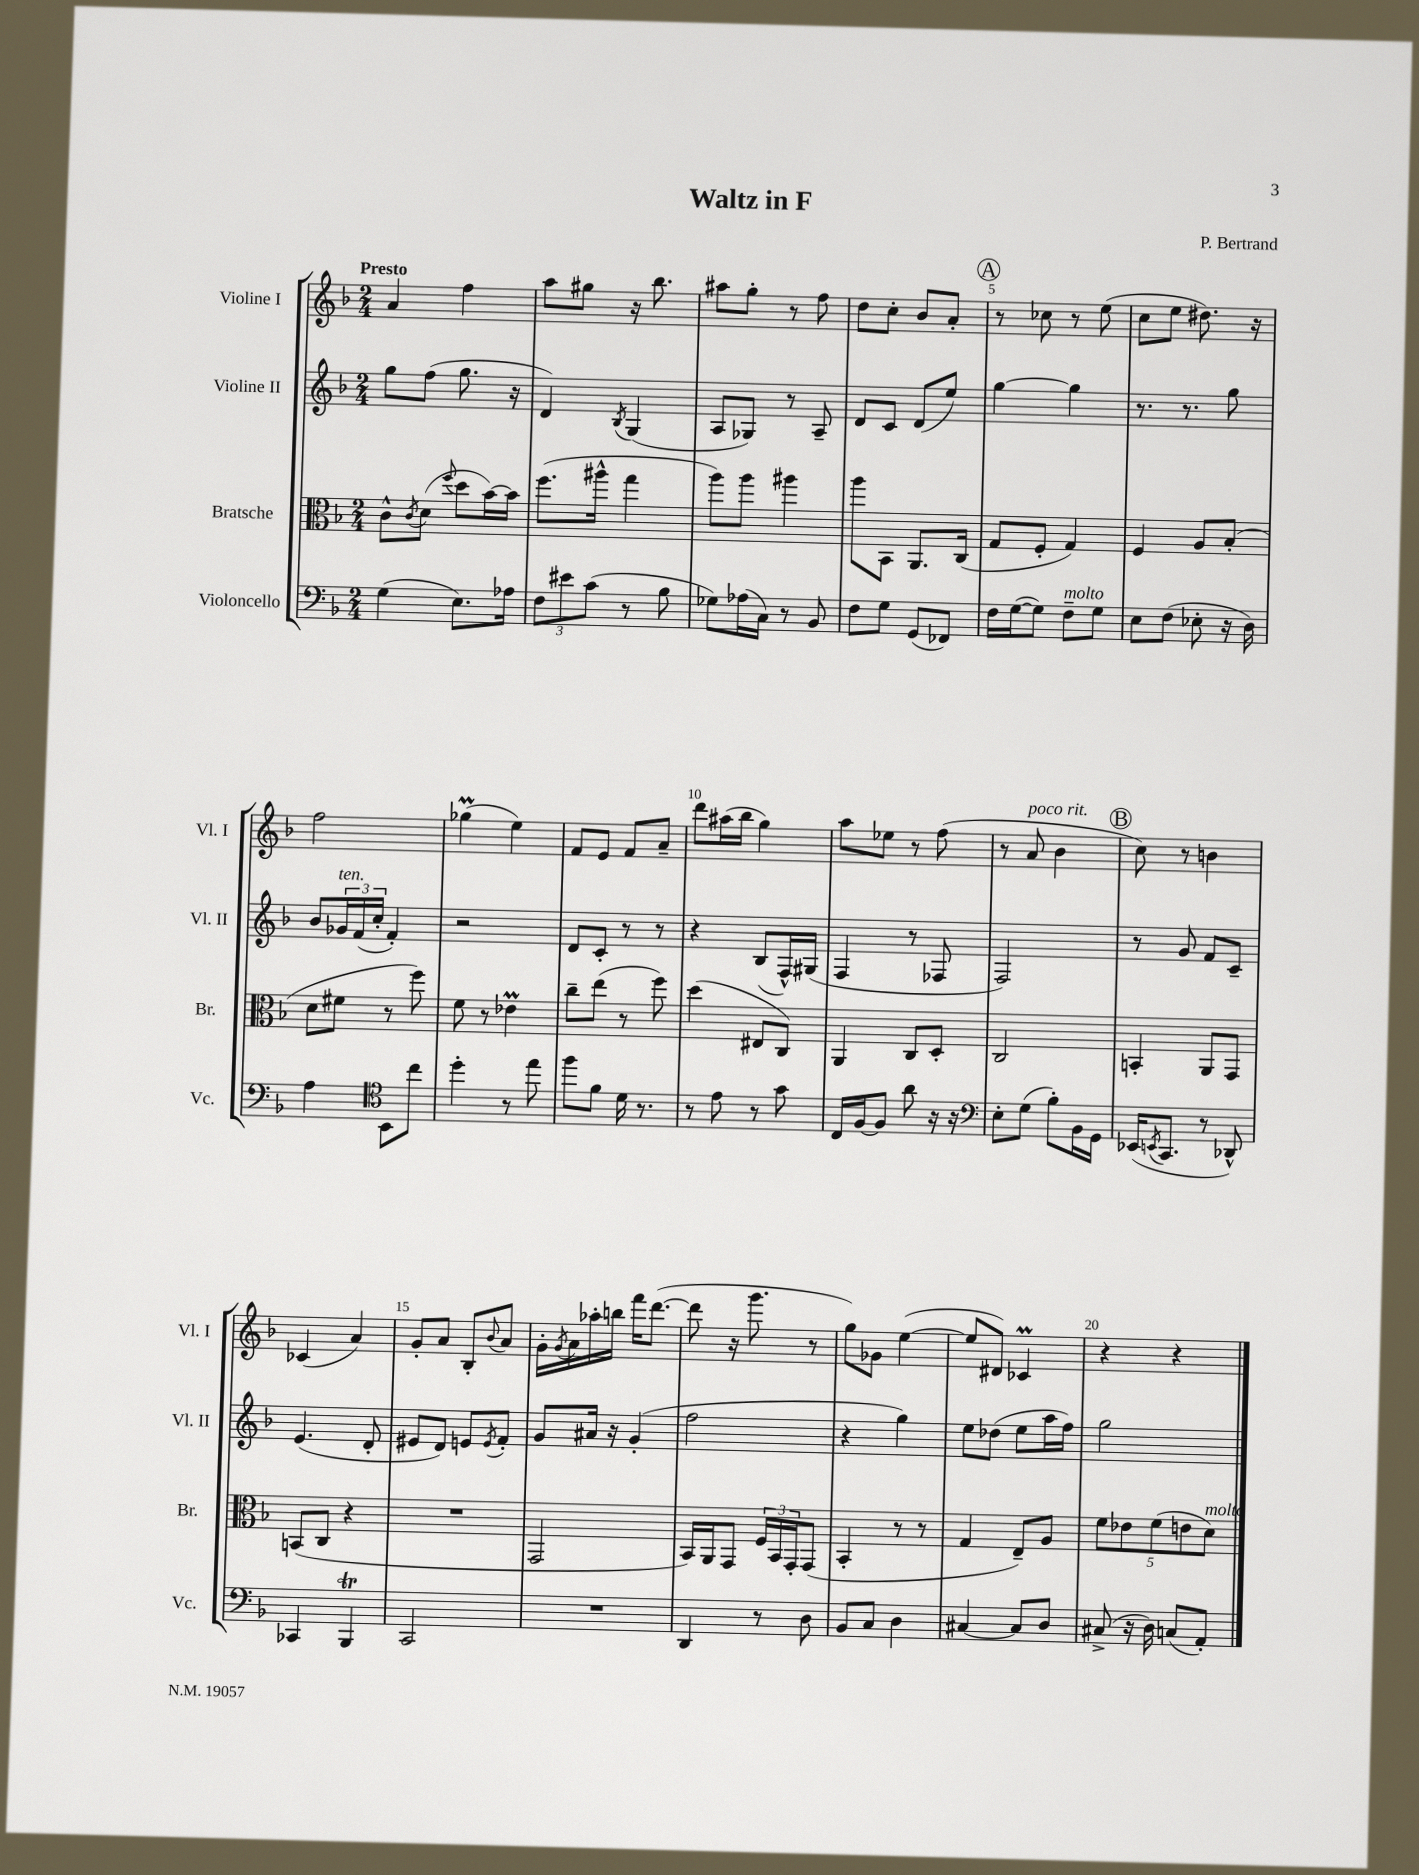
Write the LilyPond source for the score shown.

\header { title = "Waltz in F" composer = "P. Bertrand" }
<<
\new StaffGroup <<
\new Staff = "s0" \with { instrumentName = "Violine I" shortInstrumentName = "Vl. I" } {
    \clef treble \key f \major \numericTimeSignature \time 2/4 \tempo "Presto"
    a'4 f''4 |
    a''8 gis''8 r16 bes''8. |
    ais''8 g''8-. r8 f''8 |
    d''8 c''8-. bes'8 a'8-. |
    \mark \markup { \circle "A" } r8 ces''8 r8 e''8( |
    c''8 e''8 dis''8.) r16 |
    f''2 |
    ges''4\prall( e''4) |
    f'8 e'8 f'8 a'8-- |
    d'''8 ais''16( bes''16 g''4) |
    a''8 ees''8 r8 f''8( |
    r8 a'8^\markup { \italic "poco rit." } bes'4 |
    \mark \markup { \circle "B" } c''8) r8 b'4 |
    ces'4( a'4) |
    g'8-. a'8 bes8-. \appoggiatura { bes'8 } a'8 |
    g'16-. \acciaccatura { g'8 } a'16 aes''16-. b''16 f'''16 d'''8.~( |
    d'''8 r16 g'''8. r8 |
    g''8) ges'8 e''4~( |
    e''8 dis'8) ces'4\prall |
    r4 r4 \bar "|." |
}
\new Staff = "s1" \with { instrumentName = "Violine II" shortInstrumentName = "Vl. II" } {
    \clef treble \key f \major \numericTimeSignature \time 2/4
    g''8 f''8( g''8. r16 |
    d'4) \acciaccatura { bes8 } g4( |
    a8 ges8) r8 a8-- |
    d'8 c'8 d'8( e''8) |
    \mark \markup { \circle "A" } g''4~ g''4 |
    r8. r8. g''8 |
    bes'8 \tuplet 3/2 { ges'16^\markup { \italic "ten." } f'16( c''16-. } f'4-.) |
    r2 |
    d'8 c'8-. r8 r8 |
    r4 bes8( f16-^) gis16( |
    f4 r8 fes8 |
    f2) |
    \mark \markup { \circle "B" } r8 g'8 f'8 c'8-- |
    e'4.( d'8-. |
    eis'8 d'8) e'8 \acciaccatura { e'8 } f'8-. |
    g'8 ais'16 r16 g'4-.( |
    f''2 |
    r4 g''4) |
    e''8 des''8( e''8 a''16 f''16) |
    g''2 \bar "|." |
}
\new Staff = "s2" \with { instrumentName = "Bratsche" shortInstrumentName = "Br." } {
    \clef alto \key f \major \numericTimeSignature \time 2/4
    c'8-^ \acciaccatura { c'8 } d'8( \appoggiatura { f''8 } d''8 bes'16~) bes'16 |
    f''8.( ais''16-^ g''4 |
    a''8) a''8 ais''4 |
    a''8 bes,8 a,8. c16( |
    \mark \markup { \circle "A" } g8 f8-. g4) |
    f4 a8 bes8-.( |
    d'8 fis'8 r8 f''8) |
    f'8 r8 ees'4\prall |
    c''8-- e''8( r8 f''8) |
    d''4( eis8 c8) |
    a,4 c8 d8-. |
    c2 |
    \mark \markup { \circle "B" } b,4-. a,8 g,8 |
    b,8( c8 r4 |
    R2 |
    g,2 |
    bes,16) a,16 g,8 \tuplet 3/2 { f16 bes,16 g,16-. } g,8( |
    bes,4-. r8 r8 |
    g4 e8--) a8 |
    \tuplet 5/4 { f'8 ees'8 f'8( e'8 d'8^\markup { \italic "molto" }) } \bar "|." |
}
\new Staff = "s3" \with { instrumentName = "Violoncello" shortInstrumentName = "Vc." } {
    \clef bass \key f \major \numericTimeSignature \time 2/4
    g4( e8.) aes16 |
    \tuplet 3/2 { f8 eis'8 c'8( } r8 bes8 |
    ges8) aes16( c16) r8 bes,8 |
    f8 g8 g,8( fes,8) |
    \mark \markup { \circle "A" } f16 g16~( g8) f8--^\markup { \italic "molto" } g8 |
    e8 f8( ees8-. r16 d16) |
    a4 \clef tenor bes,8 c''8 |
    d''4-. r8 e''8 |
    f''8 f'8 d'16 r8. |
    r8 e'8 r8 g'8 |
    c16 f16~ f8 a'8 r16 r16 |
    \clef bass e8-. g8( bes8-.) bes,16 g,16 |
    \mark \markup { \circle "B" } ees,16( \acciaccatura { e,8 } c,8. r8 des,8-^) |
    ces,4 bes,,4\trill |
    c,2 |
    R2 |
    d,4 r8 d8 |
    bes,8 c8 d4 |
    cis4~ cis8 d8 |
    cis8->( r16 d16) c8( a,8-.) \bar "|." |
}
>>
>>
\layout { \context { \Score \override BarNumber.break-visibility = ##(#f #t #t) barNumberVisibility = #(every-nth-bar-number-visible 5) } }
